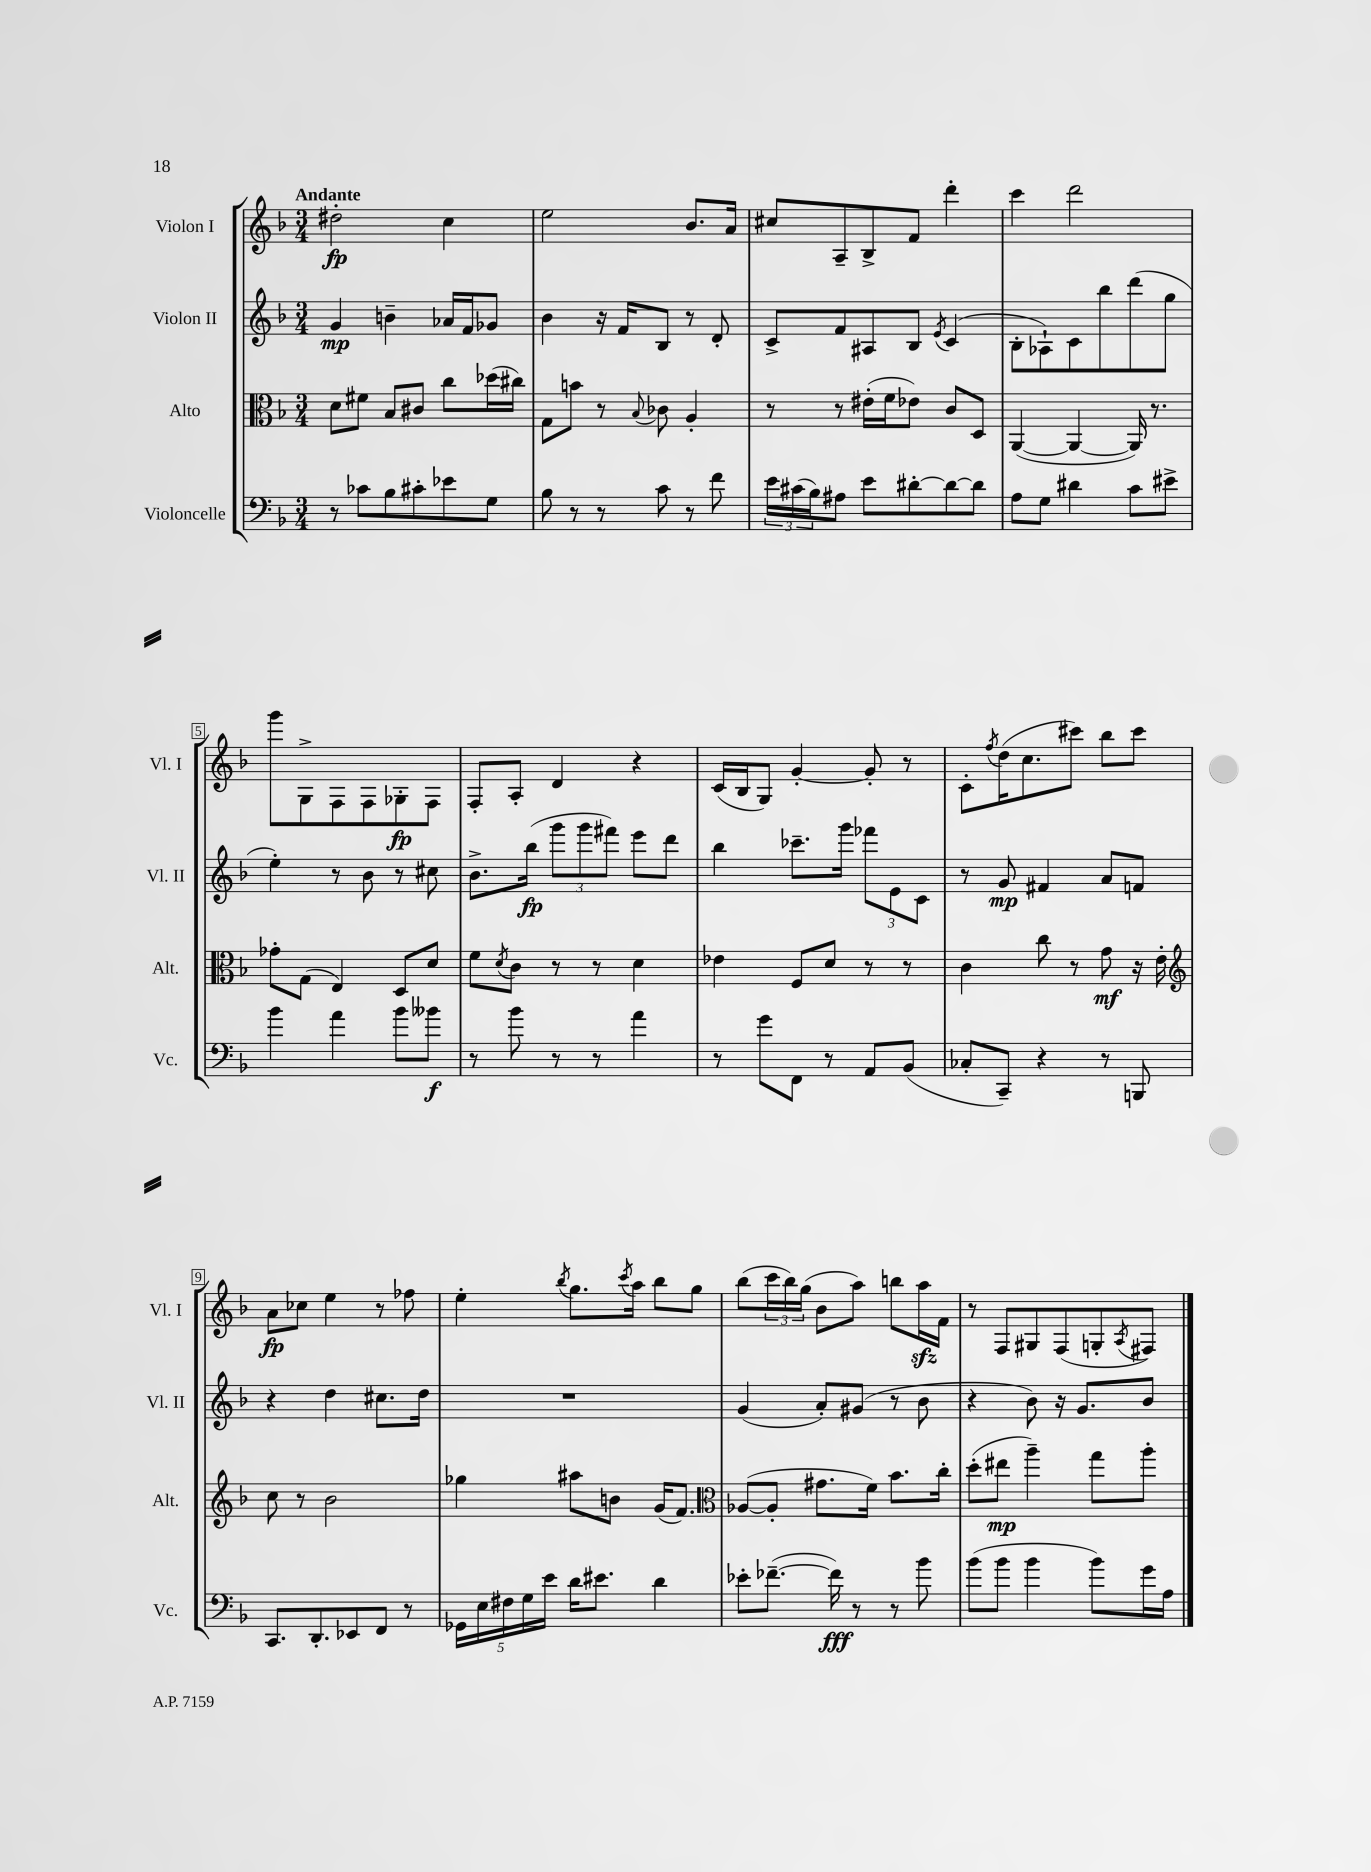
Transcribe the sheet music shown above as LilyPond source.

<<
\new StaffGroup <<
\new Staff = "s0" \with { instrumentName = "Violon I" shortInstrumentName = "Vl. I" } {
    \clef treble \key f \major \numericTimeSignature \time 3/4 \tempo "Andante"
    dis''2-.\fp c''4 |
    e''2 bes'8. a'16 |
    cis''8 a8-- bes8-> f'8 d'''4-. |
    c'''4 d'''2 |
    g'''8 g8-> f8 f8 ges8-.\fp f8 |
    f8-. a8-. d'4 r4 |
    c'16( bes16 g8) g'4~-. g'8-. r8 |
    c'8-. \acciaccatura { f''8 } d''16( c''8. cis'''8) bes''8 cis'''8 |
    a'8\fp ces''8 e''4 r8 fes''8 |
    e''4-. \acciaccatura { bes''8 } g''8. \acciaccatura { c'''8 } a''16 bes''8 g''8 |
    bes''8( \tuplet 3/2 { c'''16 bes''16) g''16( } bes'8 a''8) b''8 a''16\sfz f'16 |
    r8 f8 gis8 f8( g8-. \acciaccatura { a8 } fis8) \bar "|." |
}
\new Staff = "s1" \with { instrumentName = "Violon II" shortInstrumentName = "Vl. II" } {
    \clef treble \key f \major \numericTimeSignature \time 3/4
    g'4\mp b'4-- aes'16 f'16 ges'8 |
    bes'4 r16 f'16 bes8 r8 d'8-. |
    c'8-> f'8 ais8 bes8 \acciaccatura { e'8 } c'4( |
    bes8-. aes8-!) c'8 bes''8 d'''8( g''8 |
    e''4-.) r8 bes'8 r8 cis''8 |
    bes'8.-> bes''16\fp( \tuplet 3/2 { g'''8 g'''8 fis'''8) } e'''8 d'''8 |
    bes''4 ces'''8.-- g'''16 \tuplet 3/2 { fes'''8 e'8 c'8 } |
    r8 g'8\mp fis'4 a'8 f'8 |
    r4 d''4 cis''8. d''16 |
    R2. |
    g'4( a'8-.) gis'8( r8 bes'8 |
    r4 bes'8) r16 g'8. bes'8 \bar "|." |
}
\new Staff = "s2" \with { instrumentName = "Alto" shortInstrumentName = "Alt." } {
    \clef alto \key f \major \numericTimeSignature \time 3/4
    d'8 fis'8 bes8 cis'8 c''8 des''16( cis''16) |
    g8 b'8 r8 \appoggiatura { bes8 } ces'8 a4-. |
    r8 r8 eis'16-.( f'16 ees'8) c'8 d8 |
    a,4~( a,4~ a,16) r8. |
    ges'8-. g8( e4) d8 d'8 |
    f'8 \acciaccatura { d'8 } c'8 r8 r8 d'4 |
    ees'4 f8 d'8 r8 r8 |
    c'4 c''8 r8 g'8\mf r16 e'16-. |
    \clef treble c''8 r8 bes'2 |
    ges''4 ais''8 b'8 g'16( f'8.) |
    \clef alto aes8~( aes8-. gis'8. f'16) bes'8. c''16-. |
    d''8-.( eis''8\mp a''4--) g''8 a''8-. \bar "|." |
}
\new Staff = "s3" \with { instrumentName = "Violoncelle" shortInstrumentName = "Vc." } {
    \clef bass \key f \major \numericTimeSignature \time 3/4
    r8 ces'8 bes8 cis'8-. ees'8 g8 |
    bes8 r8 r8 c'8 r8 f'8 |
    \tuplet 3/2 { e'16 cis'16( bes16) } ais8 e'8 dis'8~-. dis'8~ dis'8 |
    a8 g8 dis'4 c'8 eis'8-> |
    bes'4 a'4 bes'8 beses'8\f |
    r8 bes'8 r8 r8 a'4 |
    r8 g'8 f,8 r8 a,8 bes,8( |
    ces8-. c,8--) r4 r8 b,,8 |
    c,8. d,8.-. ees,8 f,8 r8 |
    \tuplet 5/4 { ges,16 e16 fis16 g16 e'16 } d'16 eis'8. d'4 |
    ees'8-. fes'8.~--( fes'16\fff) r8 r8 bes'8 |
    bes'8( bes'8 bes'4 bes'8) g'16 a16 \bar "|." |
}
>>
>>
\layout { \context { \Score \override BarNumber.stencil = #(make-stencil-boxer 0.1 0.3 ly:text-interface::print) } }
